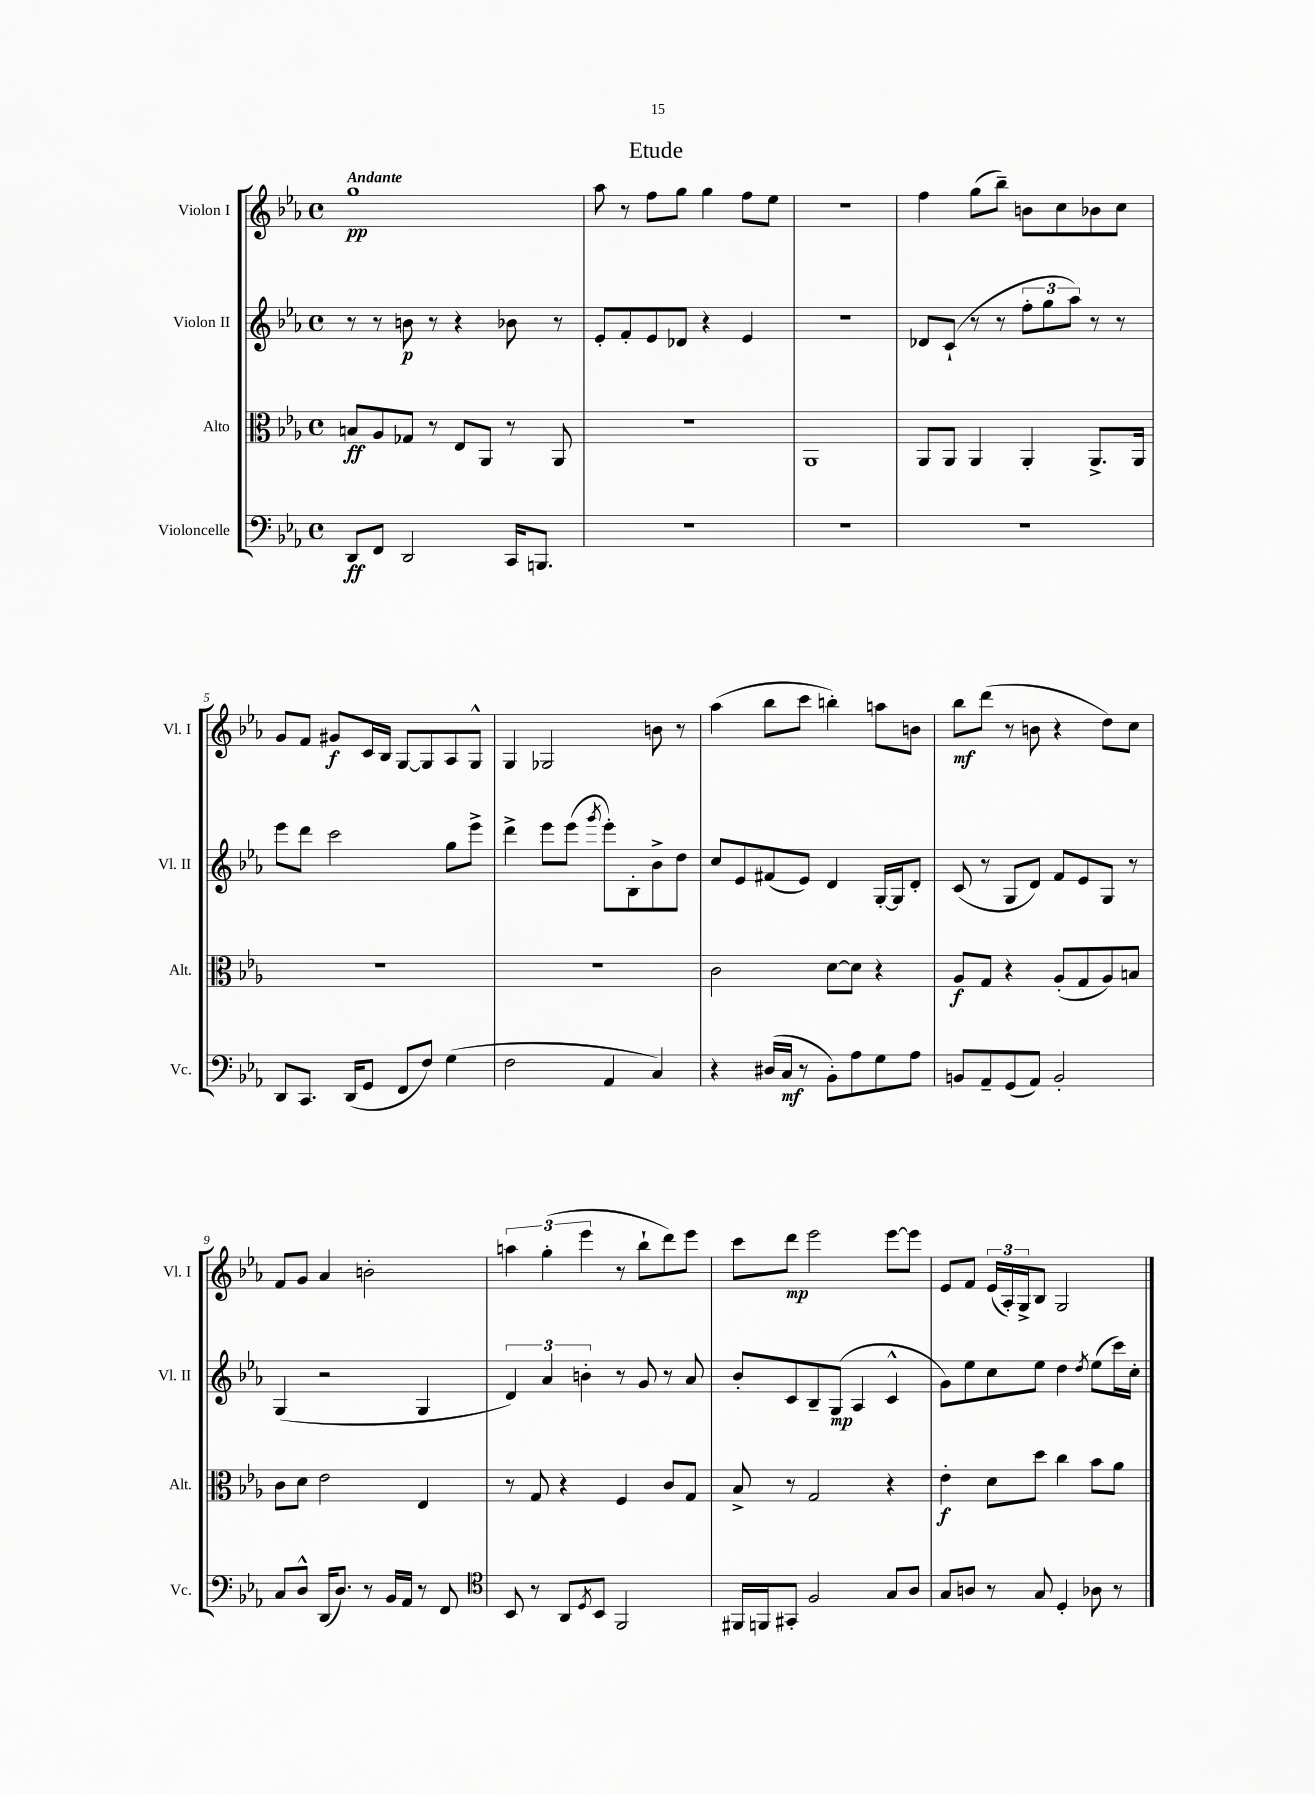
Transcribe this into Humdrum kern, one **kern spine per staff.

**kern	**kern	**kern	**kern
*staff4	*staff3	*staff2	*staff1
*clefF4	*clefC3	*clefG2	*clefG2
*k[b-e-a-]	*k[b-e-a-]	*k[b-e-a-]	*k[b-e-a-]
*M4/4	*M4/4	*M4/4	*M4/4
*met(c)	*met(c)	*met(c)	*met(c)
8DD	8B	8r	1gg
8FF	8A-	8r	.
2DD	8G-	8b	.
.	8r	8r	.
.	8E-	4r	.
.	8AA-	.	.
16CC	8r	8b-	.
8.BBB	.	.	.
.	8AA-	8r	.
=	=	=	=
1r	1r	8e-'	8aa-
.	.	8f'	8r
.	.	8e-	8ff
.	.	8d-	8gg
.	.	4r	4gg
.	.	4e-	8ff
.	.	.	8ee-
=	=	=	=
1r	1AA-	1r	1r
=	=	=	=
1r	8AA-	8d-	4ff
.	8AA-	(8c`	.
.	4AA-	8r	(8gg
.	.	8r	8bb-~)
.	4AA-'	12ff'	8b
.	.	12gg	.
.	.	.	8cc
.	.	12aa-)	.
.	8.AA-^	8r	8b-
.	.	8r	8cc
.	16AA-	.	.
=	=	=	=
8DD	1r	8eee-	8g
8.CC	.	8ddd	8f
.	.	2ccc	8g#
(16DD	.	.	.
8GG	.	.	16c
.	.	.	16B-
8FF	.	.	[8G
8F)	.	.	8G]
(4G	.	8gg	8A-
.	.	8eee-^	8G^^
=	=	=	=
2F	1r	4ddd^	4G
.	.	8eee-	2G-
.	.	(8eee-	.
.	.	8qggg	.
4AA-	.	8eee-')	.
.	.	8B-'	.
4C)	.	8b-^	8b
.	.	8dd	8r
=	=	=	=
4r	2c	8cc	(4aa-
.	.	8e-	.
(16D#	.	(8f#	8bb-
16C	.	.	.
8r	.	8e-)	8ccc
8BB-')	[8d	4d	4bb')
8A-	8d]	.	.
8G	4r	[16G'	8aa
.	.	16G]	.
8A-	.	8d'	8b
=	=	=	=
8BB	8A-	(8c	8bb-
8AA-~	8G	8r	(8ddd
(8GG	4r	8G	8r
8AA-)	.	8d)	8b
2BB'	(8A-'	8f	4r
.	8G	8e-	.
.	8A-)	8G	8dd)
.	8B	8r	8cc
=	=	=	=
8C	8c	(4G	8f
8D^^	8d	.	8g
(16DD	2e-	2r	4a-
8.D)	.	.	.
8r	.	.	2b'
16BB-	.	.	.
16AA-	.	.	.
8r	4E-	4G	.
8FF	.	.	.
=	=	=	=
*clefC4	*	*	*
8BB-	8r	6d)	6aa
8r	8G	.	.
.	.	6a-	(6gg'
8AA-	4r	.	.
.	.	6b'	6eee-
8qD	.	.	.
8BB-	.	.	.
2FF	4F	8r	8r
.	.	8g	8bb-`
.	8c	8r	8ddd)
.	8G	8a-	8eee-
=	=	=	=
16FF#	8B-^	8b-'	8ccc
16FF	.	.	.
8GG#'	8r	8c	8ddd
2F	2G	8B-~	2eee-
.	.	(8G	.
.	.	4A-	.
8G	4r	4c^^	[8eee-
8A-	.	.	8eee-]
=	=	=	=
8G	4e-'	8g)	8e-
8A	.	8ee-	8f
8r	8d	8cc	(24e-
.	.	.	24A-')
.	.	.	24G^
8G	8dd	8ee-	8B-
4D'	4cc	4dd	2G
.	.	8qdd	.
8A-	8b-	(8ee-	.
8r	8a-	16ccc)	.
.	.	16cc'	.
==	==	==	==
*-	*-	*-	*-
